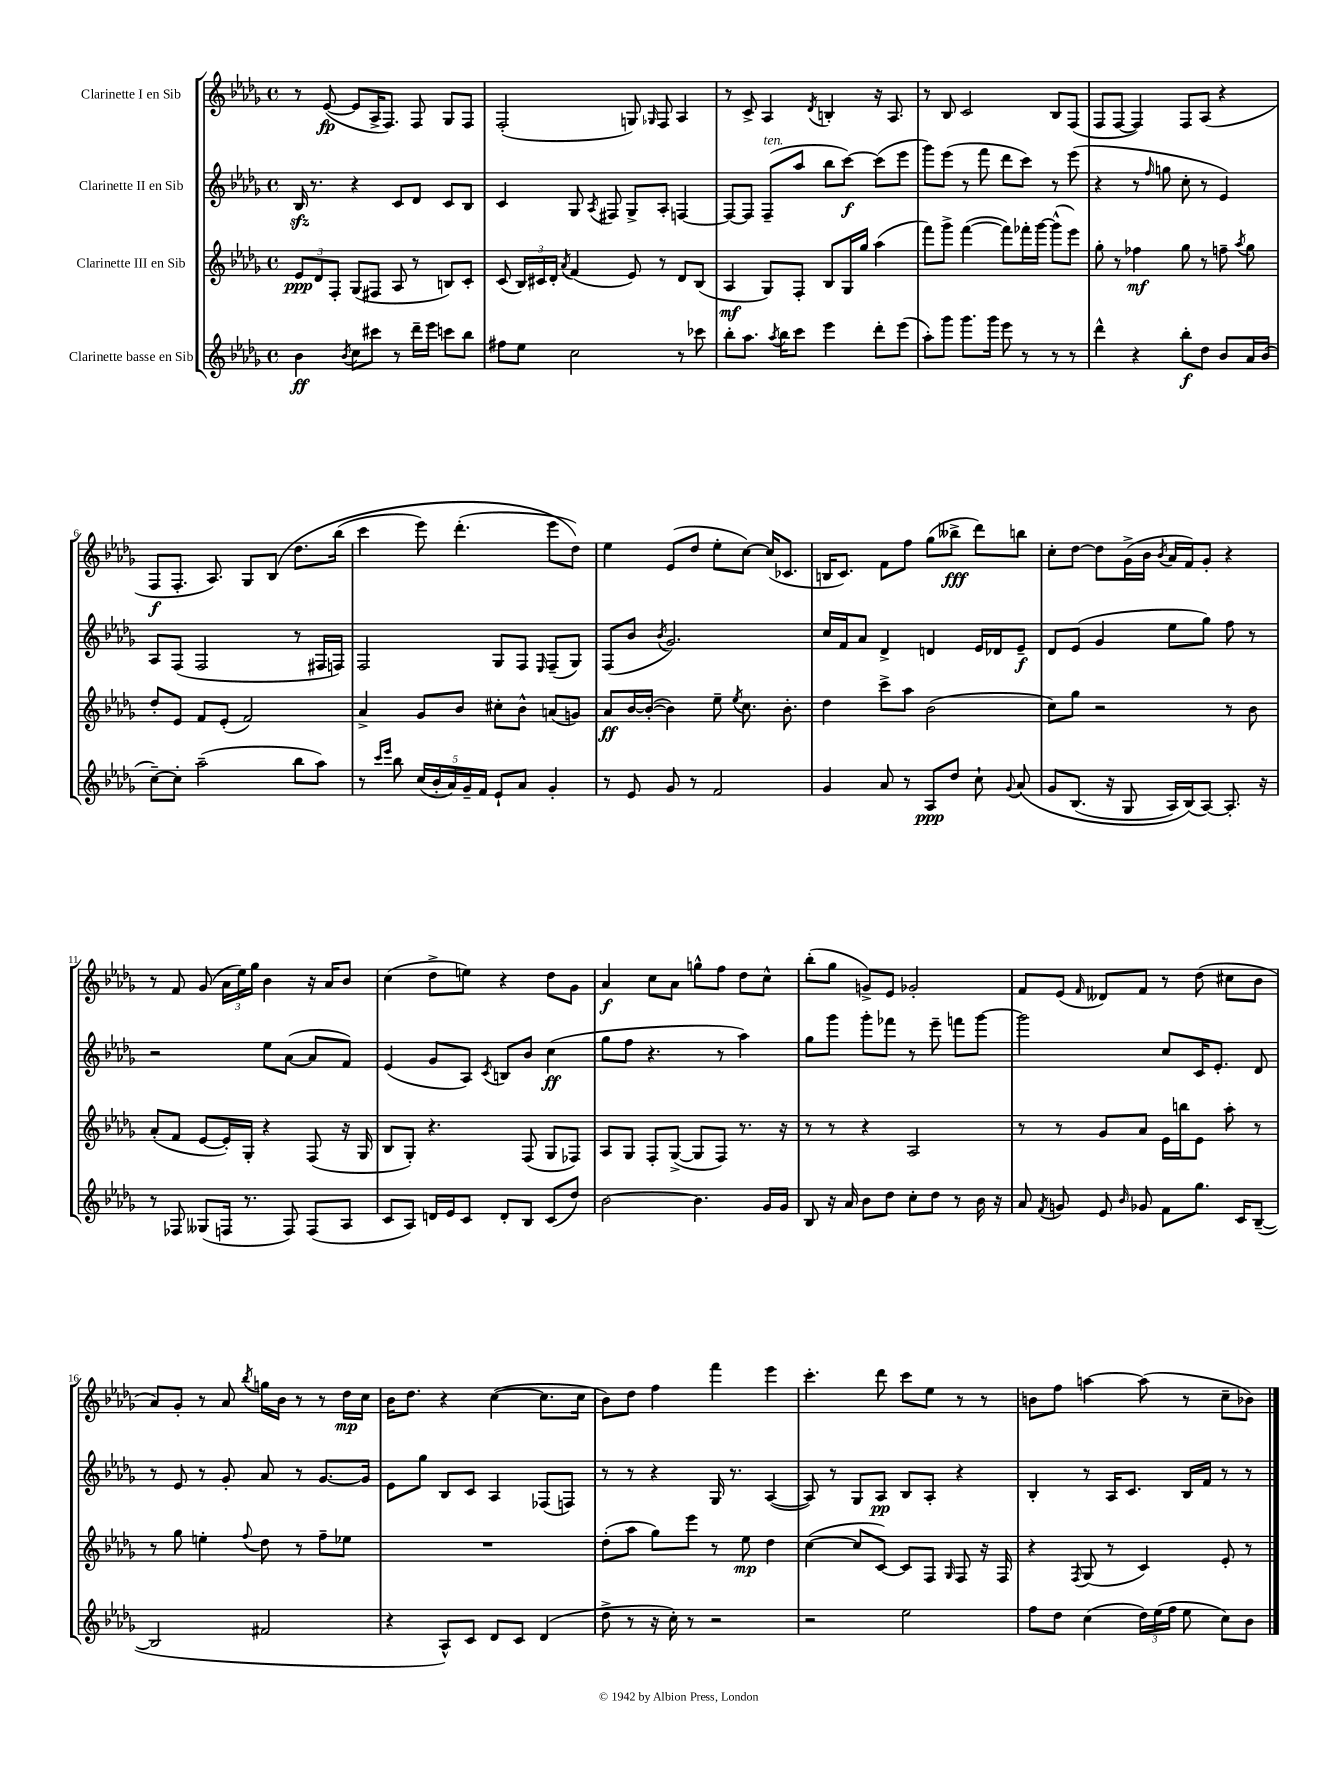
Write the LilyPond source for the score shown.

<<
\new StaffGroup <<
\new Staff = "s0" \with { instrumentName = "Clarinette I en Sib" } {
    \clef treble \key des \major \defaultTimeSignature \time 4/4
    \autoBeamOff r8 ees'8~\fp( ees'8[ aes16-> f8.]) f8 ges8[ f8] |
    f2-.( g8) \grace { ges16 } f8 aes4 |
    r8 c'8-> aes4 \acciaccatura { des'8 } b4-. r16 aes8. |
    r8 bes8 c'2 bes8[ f8]( |
    f8[ f8]~ f4) f8[ aes8]( r4 |
    f8[\f f8.]-. aes8.) ges8[ bes8]\( des''8.[ bes''16]( |
    c'''4 ees'''8) des'''4.-.( ees'''8[ des''8])\) |
    ees''4 ees'8[( des''8] ees''8[-. c''8]~) c''16[( ces'8.] |
    b16[ c'8.]) f'8[ f''8] ges''8[( beses''8]->\fff des'''8[) b''8] |
    c''8[-. des''8]~ des''8[ ges'16->( bes'16] \acciaccatura { bes'8 } aes'16[ f'16) ges'8]-. r4 |
    r8 f'8 ges'8( \tuplet 3/2 { aes'16[ ees''16) ges''16] } bes'4 r16 aes'16[ bes'8] |
    c''4( des''8[-> e''8]) r4 des''8[ ges'8] |
    aes'4\f c''8[ aes'8] g''8[-^ f''8] des''8[ c''8]-^ |
    bes''8[-.( ges''8] g'8[->) ees'8] ges'2-. |
    f'8[ ees'8]( \grace { f'16 } deses'8[) f'8] r8 des''8( cis''8[ bes'8] |
    aes'8[) ges'8]-. r8 aes'8 \acciaccatura { bes''8 } g''16[ bes'16] r8 r8 des''16[\mp c''16] |
    bes'16[ des''8.] r4 c''4~( c''8.[ c''16] |
    bes'8[) des''8] f''4 f'''4 ees'''4 |
    c'''4.-. des'''8 c'''8[ ees''8] r8 r8 |
    b'8[ f''8] a''4~ a''8( r8 c''8[-- bes'8]) \bar "|." |
}
\new Staff = "s1" \with { instrumentName = "Clarinette II en Sib" } {
    \clef treble \key des \major \defaultTimeSignature \time 4/4
    \autoBeamOff bes16\sfz r8. r4 c'8[ des'8] c'8[ bes8] |
    c'4 ges8 \acciaccatura { aes8 } fis8 ges8[-> aes8]-. f4~ |
    f8[~ f8] f8[--^\markup { \italic "ten." }( aes''8] bes''8[ c'''8]~\f) c'''8[( ees'''8] |
    ges'''8[) ees'''8]( r8 f'''8 des'''8[ c'''8]) r8 ees'''8( |
    r4 r8 \grace { f''16 } g''8 c''8-. r8 ees'4) |
    aes8[ f8]( f2 r8 fis16[ f16]) |
    f2 ges8[ f8] \grace { ees16 } f8[--( ges8]) |
    f8[( bes'8] \acciaccatura { bes'8 } ges'2.) |
    c''16[ f'16 aes'8] des'4-> d'4 ees'16[ des'16 ees'8]--\f |
    des'8[ ees'8]( ges'4 ees''8[ ges''8]) f''8 r8 |
    r2 ees''8[ aes'8]~( aes'8[ f'8]) |
    ees'4( ges'8[ aes8]) \acciaccatura { c'8 } b8[ bes'8] c''4\ff( |
    ges''8[ f''8] r4. r8 aes''4) |
    ges''8[ ges'''8] ges'''8[-. fes'''8] r8 ees'''8-- f'''8[ ges'''8]~ |
    ges'''2 c''8[ c'16 ees'8.]-. des'8 |
    r8 ees'8 r8 ges'8-. aes'8 r8 ges'8.[~ ges'16] |
    ees'8[ ges''8] bes8[ c'8] aes4 fes8[( f8]) |
    r8 r8 r4 ges16 r8. aes4~( |
    aes8) r8 ges8[ aes8]\pp bes8[ aes8]-. r4 |
    bes4-. r8 aes16[ c'8.] bes16[ f'16] r8 r8 \bar "|." |
}
\new Staff = "s2" \with { instrumentName = "Clarinette III en Sib" } {
    \clef treble \key des \major \defaultTimeSignature \time 4/4
    \autoBeamOff \tuplet 3/2 { ees'8[\ppp des'8 f8]-. } ges8[( fis8] aes8 r8 b8[) c'8]-. |
    c'8( \tuplet 3/2 { bes16[) cis'16 des'16]-. } \acciaccatura { aes'8 } f'4( ees'8) r8 des'8[ bes8]( |
    aes4\mf ges8[) f8]-. bes8[ ges16 ges''16] aes''4( |
    f'''8[) ges'''8]-> f'''4~( f'''8[) fes'''16-. ges'''16]~ ges'''8[-^( ees'''8]) |
    ges''8-. r8 fes''4\mf ges''8 r8 f''8-- \acciaccatura { aes''8 } ges''8 |
    des''8[-. ees'8] f'8[ ees'8]-.( f'2) |
    aes'4-> ges'8[ bes'8] cis''8[-. bes'8]-^ a'8[( g'8]) |
    aes'8[\ff bes'16~ bes'16]~-.( bes'4) ees''8-- \acciaccatura { ees''8 } c''8. bes'8.-. |
    des''4 c'''8[-> aes''8] bes'2( |
    c''8[) ges''8] r2 r8 bes'8 |
    aes'8[-.( f'8] ees'8[~ ees'16-.) ges16]-. r4 f8( r16 ges16 |
    bes8[ ges8]-.) r4. f8( ges8[ fes8]) |
    aes8[ ges8] f8[-. ges8]~->( ges8[ f8]) r8. r16 |
    r8 r8 r4 aes2 |
    r8 r8 ges'8[ aes'8] ees'16[ b''16 ees'8] aes''8-. r8 |
    r8 ges''8 e''4-. \appoggiatura { f''8 } des''8 r8 f''8[-- ees''8] |
    R1 |
    des''8[-.( aes''8] ges''8[) ees'''8] r8 ees''8\mp des''4 |
    c''4~( c''8[ c'8]~) c'8[ f8] \grace { ges16 } f8 r16 f16 |
    r4 \acciaccatura { f8 } ges8( r8 c'4) ees'8-. r8 \bar "|." |
}
\new Staff = "s3" \with { instrumentName = "Clarinette basse en Sib" } {
    \clef treble \key des \major \defaultTimeSignature \time 4/4
    \autoBeamOff bes'4\ff \acciaccatura { bes'8 } c''8[ cis'''8] r8 des'''16[-- ees'''16] c'''8[ bes''8] |
    fis''8[ ees''8] c''2 r8 ces'''8 |
    bes''8[-. aes''8.] \acciaccatura { aes''8 } bes''16[ c'''8] ees'''4 des'''8[-. ees'''8]( |
    aes''8[-.) ges'''8] ges'''8.[ ges'''16] ees'''8 r8 r8 r8 |
    des'''4-^ r4 bes''8[-.\f des''8] bes'8[ aes'16 bes'16]( |
    c''8[~--) c''8]-. aes''2--( bes''8[ aes''8]) |
    r8 \grace { c'''16[ ees'''16] } bes''8 \tuplet 5/4 { c''16[( bes'16-. aes'16) ges'16-- f'16] } ees'8[-! aes'8] ges'4-. |
    r8 ees'8 ges'8 r8 f'2 |
    ges'4 aes'8 r8 aes8[\ppp des''8] c''8-! \appoggiatura { ges'8 } aes'8\( |
    ges'8[ bes8.]( r16 ges8 aes16[) bes16(\) aes8]~) aes8.-. r16 |
    r8 fes8 geses8[( f16] r8. f8) f8[( aes8] |
    c'8[ aes8]) d'16[ ees'16 c'8] d'8[-. bes8] c'8[( des''8]) |
    bes'2~ bes'4. ges'16[ ges'16] |
    bes8 r16 aes'16 bes'8[ des''8] c''8[-. des''8] r8 bes'16 r16 |
    aes'8 \acciaccatura { f'8 } g'8 ees'8 \grace { bes'16 } ges'8 f'8[ ges''8.] c'16[ bes8]~--( |
    bes2 fis'2 |
    r4 aes8[-^) c'8] des'8[ c'8] des'4( |
    des''8-> r8 r16 c''16-.) r8 r2 |
    r2 ees''2 |
    f''8[ des''8] c''4( \tuplet 3/2 { des''16[) ees''16( f''16] } ees''8 c''8[) bes'8] \bar "|." |
}
>>
>>
